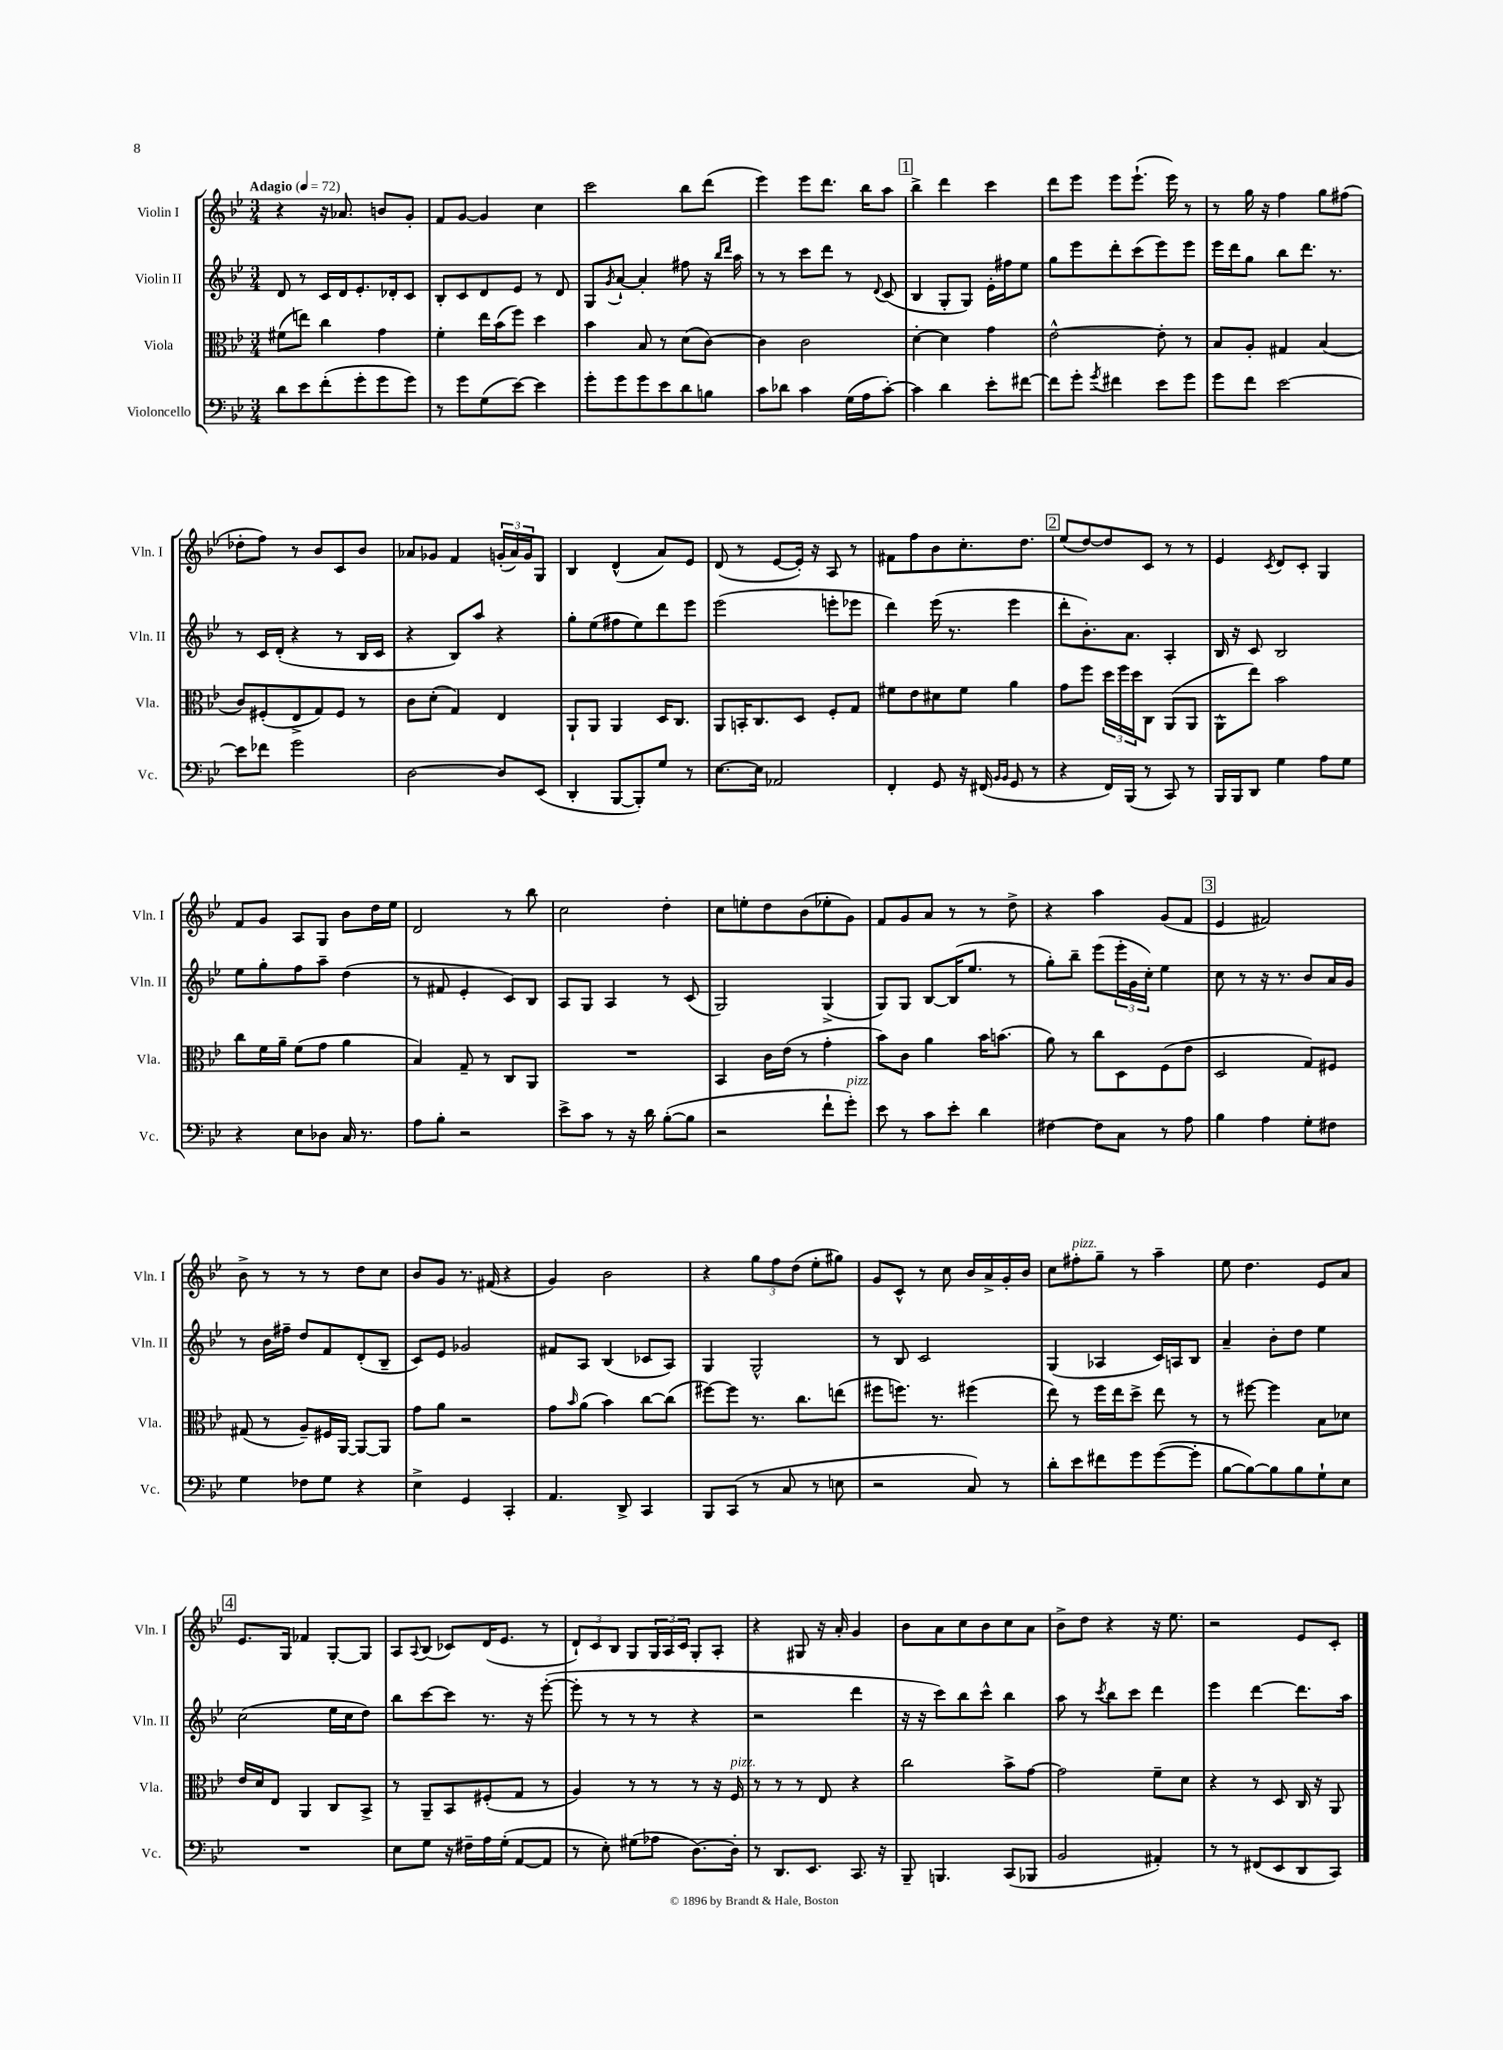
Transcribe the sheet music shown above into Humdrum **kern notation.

**kern	**kern	**kern	**kern
*staff4	*staff3	*staff2	*staff1
*clefF4	*clefC3	*clefG2	*clefG2
*k[b-e-]	*k[b-e-]	*k[b-e-]	*k[b-e-]
*M3/4	*M3/4	*M3/4	*M3/4
*MM72	*MM72	*MM72	*MM72
8d\L	(8f#\L	8d/	4r
8e-\	8ee\J)	8r	.
(8f'\	4cc\	16c/LL	16r
.	.	16d/J	8.a-/
8g'\	.	8.e-'/	.
8g\	4g\	.	8b/L
.	.	16d-'/k	.
8g\J)	.	8c/J	8g'/J
=	=	=	=
8r	4f'\	8B-'/L	8f/L
8g\L	.	8c/	[8g/J
(8G\	16ee-\LL	8d/	4g/]
.	(16b-\J	.	.
[8e-\J)	8ff\J)	8e-/J	.
4e-\]	4dd\	8r	4cc\
.	.	8d/	.
=	=	=	=
8g'\L	4b-\	8G/L	2ccc\
.	.	8qg/	.
8g\	.	[8a`/J	.
8g\	8B-/	4a'/]	.
8e-\	8r	.	.
8d\	(8d\L	8ff#\	8bb-\L
8B\J	[8c\J)	16r	(8ddd\J
.	.	16qqbb-/LL	.
.	.	16qqddd/JJ	.
.	.	16aa\	.
=	=	=	=
8c\L	4c\]	8r	4eee-\)
8d-\J	.	8r	.
4c\	2c\	8ccc\L	8eee-\L
.	.	8ddd\J	8.ddd\J
(16G\LL	.	8r	.
16A\J	.	.	16bb-\LK
.	.	8qqd/	.
[8c'\J)	.	(8c/	8aa\J
=	=	=	=
4c\]	[4d'\	4B-/	4bb-^\
4d\	4d\]	8G'/L	4ddd\
.	.	8G/J)	.
8e-'\L	4g\	16e-'\LL	4ccc\
.	.	16ff#\J	.
[8f#\J	.	8ee-\J	.
=	=	=	=
8f#\]L	[2e-^^\	8gg\L	8ddd\L
8g'\J	.	8eee-\	8eee-\J
8qg/	.	.	.
4f#\	.	8ddd'\	8eee-\L
.	.	(8ccc\	(8.eee-`\J
8e-\L	8e-'\]	8eee-\)	.
.	.	.	16eee-\)
8g\J	8r	8eee-\J	8r
=	=	=	=
8g\L	8B-/L	16eee-\LL	8r
.	.	16ddd\J	.
8f\J	8A'/J	8gg\J	16gg\
.	.	.	16r
[2e-\	4G#/	8bb-\L	4ff\
.	.	8.ddd\J	.
.	(4B-/	.	8gg\L
.	.	8.r	.
.	.	.	(8ff#\J
=	=	=	=
8e-\]L	8c/L)	8r	8dd-'\L
8f-\J	(8F#'/	16c/LL	8ff\J)
.	.	(16d'/JJ	.
2g\	8E-^/	4r	8r
.	8G/)	.	8b-/L
.	8F#/J	8r	8c/
.	8r	16B-/LL	8b-/J
.	.	16c/JJ	.
=	=	=	=
[2D\	8c\L	4r	8a-/L
.	(8d'\J	.	8g-/J
.	4G/)	8B-/L)	4f/
.	.	8aa/J	.
8D/]L	4E-/	4r	(24g'/LL
.	.	.	24a-/)
.	.	.	24g/J
(8EE-/J	.	.	8G/J
=	=	=	=
4DD'/	8AA`/L	8gg'\L	4B-/
.	8AA/J	(8ee-\	.
[8BBB-/L	4AA/	8ff#\	(4d^^/
8BBB-'/])	.	8ee-\)	.
8G/J	16D/LK	8ddd\	8a/L)
.	8.C/J	.	.
8r	.	8eee-\J	8e-/J
=	=	=	=
[8.E-\L	8AA/L	(2eee-\	(8d/
.	16BB'/K	.	8r
16E-\]Jk	8.C/	.	.
2AA-/	.	.	[8e-/L
.	8D/J	.	16e-'/]Jk)
.	.	.	16r
.	8F'/L	8eee'\L	8A/
.	8G/J	8eee-\J	8r
=	=	=	=
4FF'/	8f#\L	4ddd\)	8f#\L
.	8e-\	.	8ff\
8GG/	8d#\	(16eee-\	8b-\
.	.	8.r	.
16r	8f#\J	.	8.cc'\
(16FF#/	.	.	.
16qqBB-/LL	.	.	.
16qqBB-/JJ	.	.	.
8GG/	4a\	4eee-\	.
.	.	.	8.dd\J
8r	.	.	.
=	=	=	=
4r	8g\L	8ddd'\L	(8ee-/L
.	8ff\J	8.b-'\)	[8dd/)
16FF/LL)	24dd\LL	.	8dd/]
.	24ff\	.	.
(16BBB-/JJ	.	8.a\J	.
.	24dd\J	.	.
8r	8C\J	.	8c/J
8CC/)	(8AA/L	4A'/	8r
8r	8AA/J	.	8r
=	=	=	=
16BBB-/LL	8AA^^\L	16B-/	4e-/
16BBB-/J	.	16r	.
8DD/J	8ee-\J)	8c/	.
.	.	.	8qc/
4G\	2b-\	2B-/	8d/L
.	.	.	8c'/J
8A\L	.	.	4G/
8G\J	.	.	.
=	=	=	=
4r	8cc\L	8ee-\L	8f/L
.	16f\L	8gg'\	8g/J
.	16a~\JJ	.	.
8E-\L	(8f\L	8ff\	8A/L
8D-\J	8g\J	8aa~\J	8G/J
16C/	4a\	(4dd\	8b-\L
8.r	.	.	.
.	.	.	16dd\L
.	.	.	16ee-\JJ
=	=	=	=
8A\L	4B-/)	8r	2d/
8B-'\J	.	8f#/	.
2r	8G~/	4e-'/	.
.	8r	.	.
.	8C/L	8c/L)	8r
.	8AA/J	8B-/J	8bb-\
=	=	=	=
8e-^\L	2.r	8A/L	2cc\
8c\J	.	8G/J	.
8r	.	4A/	.
16r	.	.	.
16d\	.	.	.
([8B-'\L	.	8r	4dd'\
8B-\]J	.	(8c/	.
=	=	=	=
2r	4BB-/	2G/)	8cc\L
.	.	.	8ee'\
.	16c\LL	.	8dd\
.	(16e-\JJ	.	.
.	8r	.	(8b-\
8f`\L	4g'\	(4G^/	8ee-'\
8g'\J)	.	.	8g\J)
=	=	=	=
8e-\	8b-\L)	8G/L)	8f/L
8r	8c\J	8G/J	8g/
8c\L	4a\	[8B-/L	8a/J
8e-'\J	.	(16B-/]K	8r
.	.	8.ee-/J	.
4d\	16b-\LK	.	8r
.	(8.b\J	.	.
.	.	8r	8dd^\
=	=	=	=
[4F#\	8a\)	8gg'\L)	4r
.	8r	8bb-~\J	.
8F#\]L	8cc\L	(8eee-\L	4aa\
8C\J	8D\	24eee-'\L	.
.	.	24g\	.
.	.	24cc'\JJ)	.
8r	(8F\	4ee-\	(8g/L
8A\	8e-\J	.	8f/J
=	=	=	=
4B-\	2D/	8cc\	4e-/
.	.	8r	.
4A\	.	16r	2f#/)
.	.	8.r	.
8G'\L	8G/L)	8b-/L	.
8F#\J	8F#/J	16a/L	.
.	.	16g/JJ	.
=	=	=	=
4G\	(8G#/	8r	8b-^\
.	8r	16b-\LL	8r
.	.	16ff#~\JJ	.
8F-\L	8A~/L)	8dd/L	8r
8G\J	16F#/L	8f/	8r
.	[16AA/JJ	.	.
4r	8AA/_L	(8d'/	8dd\L
.	8AA/]J	8B-~/J	8cc\J
=	=	=	=
4E-^\	8g\L	8c/L)	8b-/L
.	8a\J	8e-/J	8g/J
4GG/	2r	2g-/	8.r
.	.	.	(16f#/
4CC'/	.	.	4r
=	=	=	=
4.AA/	8g\L	8f#/L	4g/)
.	16qqb-/	.	.
.	(8a\J	8A/J	.
.	4b-\)	(4B-/	2b-\
8DD^/	.	.	.
4CC/	[8cc\L	8c-/L	.
.	(8cc\]J	8A/J)	.
=	=	=	=
8BBB-/L	[8ff#\L)	4G/	4r
(8CC/J	8ff#\]J	.	.
8r	8.r	2G^^/	12gg\L
.	.	.	12ff\
8C/	.	.	.
.	.	.	(12dd\J
.	8.cc\L	.	.
8r	.	.	8ee-'\L
8E\	(8ee\J	.	8gg#\J)
=	=	=	=
2r	8ff#\L	8r	8g/L
.	8.ff\J)	8B-/	8c^^/J
.	.	2c/	8r
.	8.r	.	.
.	.	.	8cc\
8C/)	(4ff#\	.	16b-/LL
.	.	.	16a^/
8r	.	.	16g'/
.	.	.	16b-/JJ
=	=	=	=
8d'\L	8ee-\)	(4G/	8cc\L
8e-\	8r	.	8ff#'\
8f#\	16ff\LL	4A-/	8gg~\J
.	16ee-\J	.	.
8g\	8dd^\J	.	8r
([8g\	8ee-\	16c/LL)	4aa~\
.	.	16A/J	.
8g'\]J	8r	8B-/J	.
=	=	=	=
[8B-\L	8r	4a~/	8ee-\
8B-\_)	[8ff#\	.	4.dd\
8B-\]	4ff#\]	8b-'\L	.
8B-\	.	8dd\J	.
8G`\	8B-\L	4ee-\	8e-/L
8E-\J	8d-\J	.	8a/J
=	=	=	=
2.r	16e-/LL	(2cc\	8.e-/L
.	16d/J	.	.
.	8E-/J	.	.
.	.	.	16G/Jk
.	4AA/	.	4f-/
.	8C/L	16ee-\LL	[8G'/L
.	.	16cc\J	.
.	8BB-^/J	8dd\J)	8G/]J
=	=	=	=
8E-\L	8r	8bb-\L	8A/L
.	.	.	8qqA/
8G\J	8AA~/L	[8ccc\	(8B-/J
16r	8BB-/	8ccc\]J	8c-/L)
16F#~\LL	.	.	.
16A\	(8F#'/	8.r	(16d/K
(16G'\JJ	.	.	8.e-/J
[8AA/L	8G/J	.	.
.	.	16r	.
8AA/]J	8r	([8eee-'\	8r
=	=	=	=
8r	4A/)	8eee-'\]	12d`/L)
.	.	.	12c/
8E-'\)	.	8r	.
.	.	.	12B-/J
(8G#\L	8r	8r	8G/L
8A-\J	8r	8r	24G/L
.	.	.	24A/
.	.	.	24c/JJ
[8.D\L)	8r	4r	8G'/L
.	16r	.	8A'/J
16D'\]Jk	16F/	.	.
=	=	=	=
8r	8r	2r	4r
8.DD/L	8r	.	.
.	8r	.	8G#/
8.EE-/J	.	.	.
.	8E-/	.	16r
.	.	.	16a'/
8.CC/	4r	4ddd\	4g/
16r	.	.	.
=	=	=	=
8BBB-~/	2cc\	16r	8b-\L
.	.	16r	.
4.BBB/	.	8ccc\L)	8a\
.	.	8bb-\	8cc\
.	.	8ccc^^\J	8b-\
(8CC/L	8b-^\L	4bb-\	8cc\
8BBB-/J	[8g\J	.	8a\J
=	=	=	=
2BB-/	2g\]	8aa\	8b-^\L
.	.	8r	8dd\J
.	.	8qccc/	.
.	.	8bb-\L	4r
.	.	8ccc\J	.
4AA#'/)	8f~\L	4ddd\	16r
.	.	.	8.ee-\
.	8d\J	.	.
=	=	=	=
8r	4r	4eee-\	2r
8r	.	.	.
(8FF#/L	8r	[4ddd\	.
8EE-/	8D/	.	.
8DD/	16C/	8.ddd\]L	8e-/L
.	16r	.	.
8CC/J)	8AA/	.	8c'/J
.	.	16aa\Jk	.
==	==	==	==
*-	*-	*-	*-
